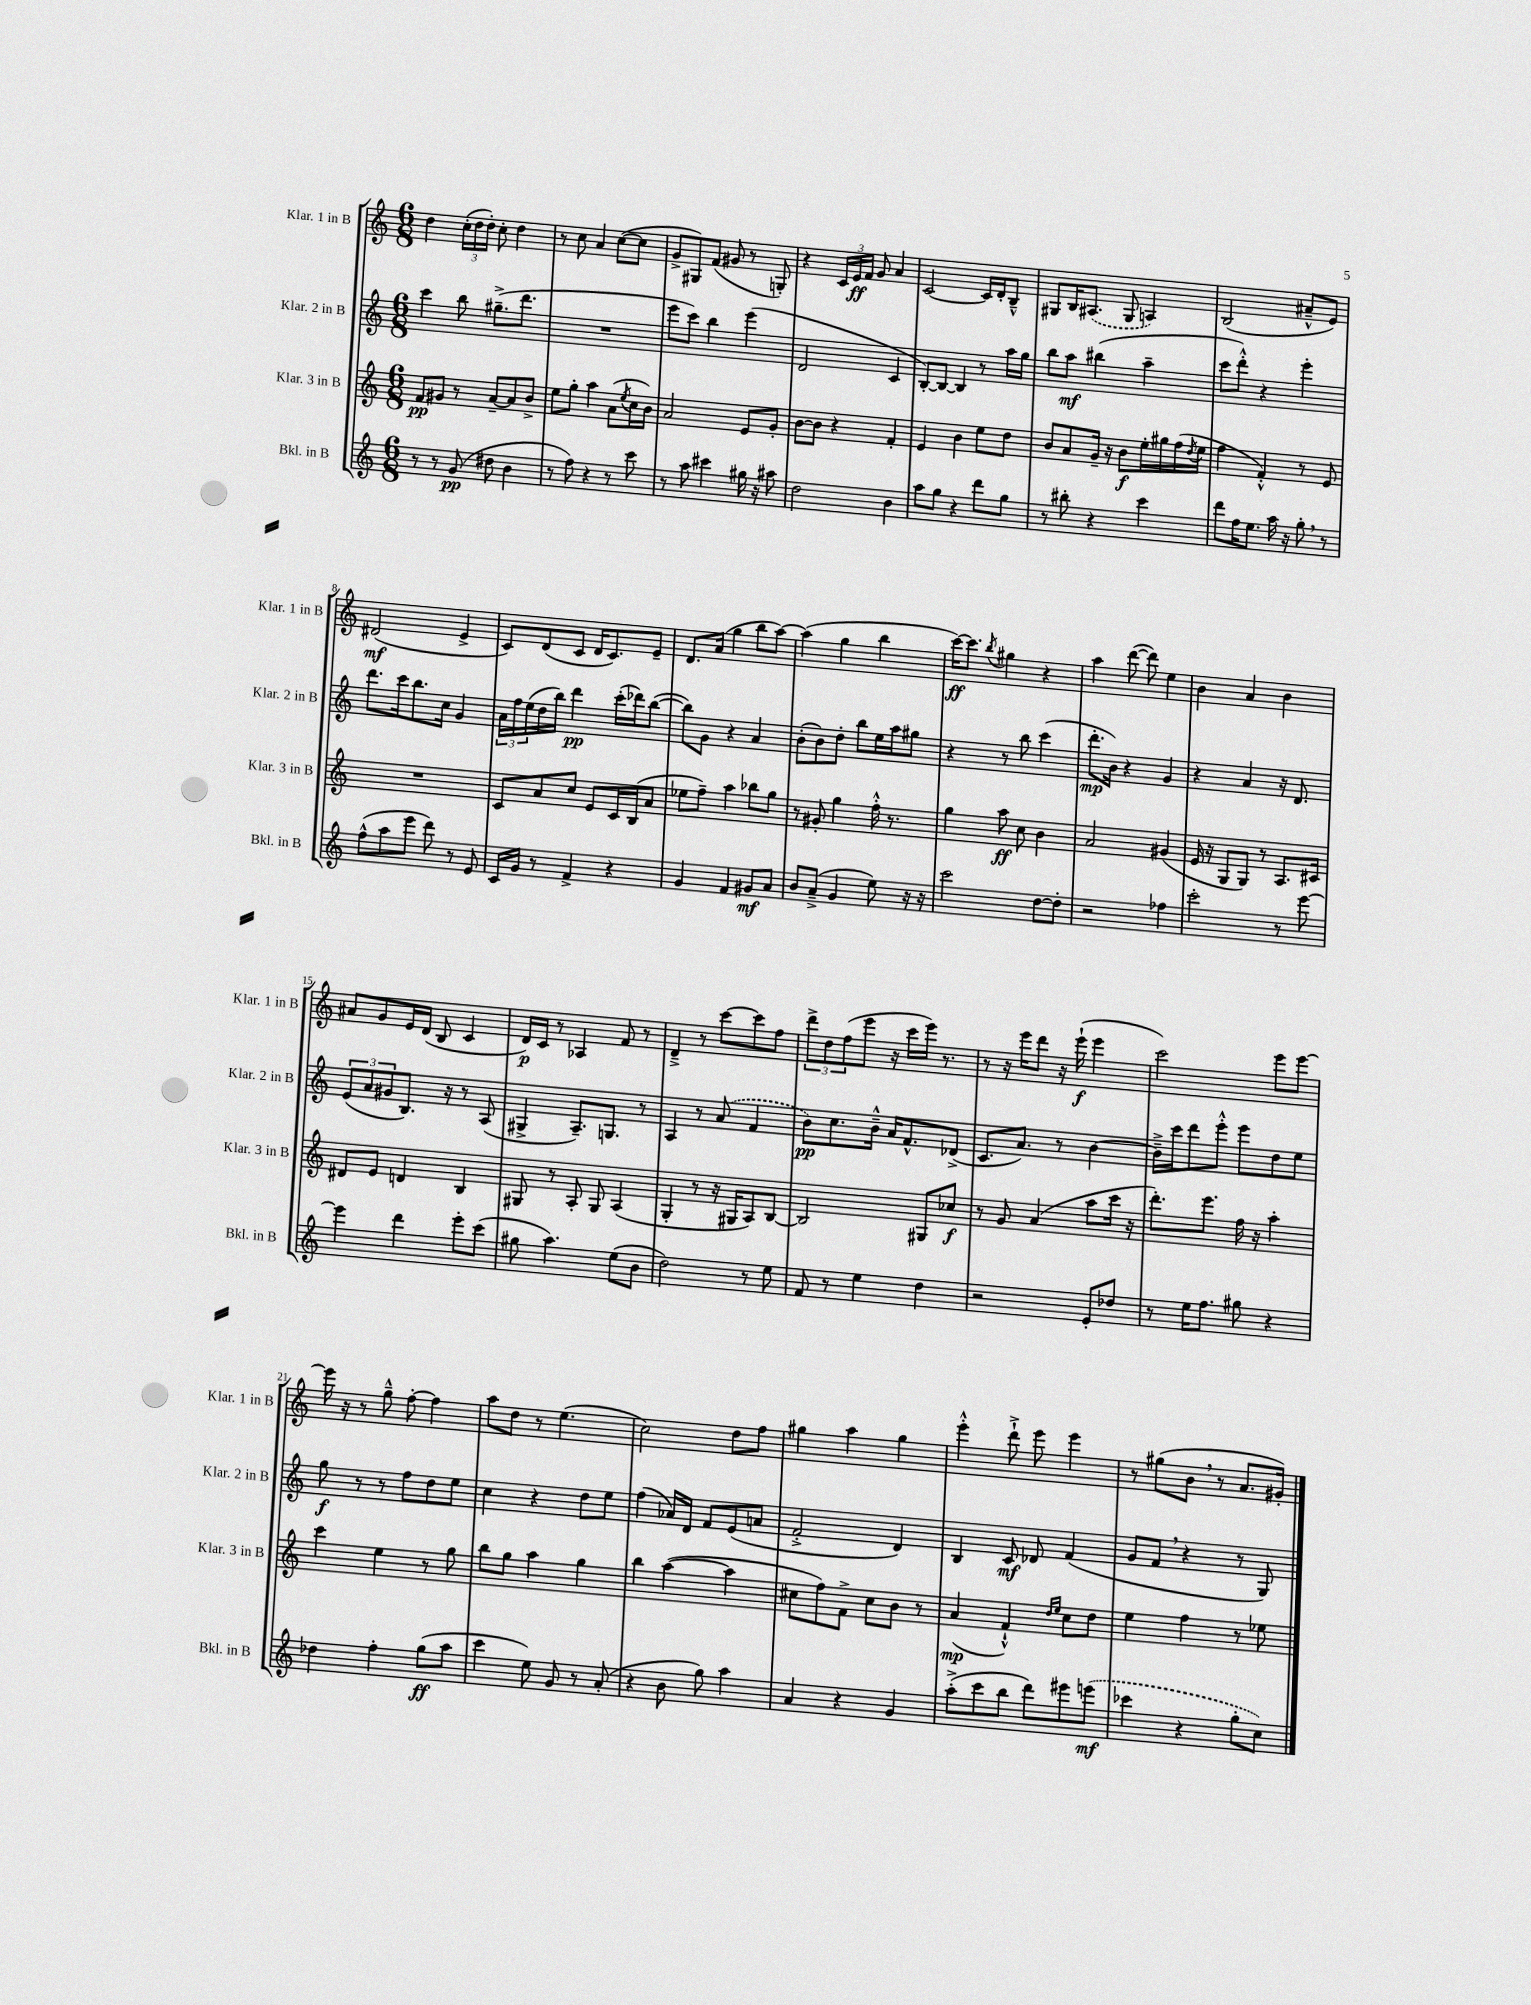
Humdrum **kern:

**kern	**dynam	**kern	**dynam	**kern	**dynam	**kern	**dynam
*part4	*part4	*part3	*part3	*part2	*part2	*part1	*part1
*staff4	*staff4	*staff3	*staff3	*staff2	*staff2	*staff1	*staff1
*I"Bkl. in B	*	*I"Klar. 3 in B	*	*I"Klar. 2 in B	*	*I"Klar. 1 in B	*
*I'Bkl. in B	*	*I'Klar. 3 in B	*	*I'Klar. 2 in B	*	*I'Klar. 1 in B	*
*clefG2	*	*clefG2	*	*clefG2	*	*clefG2	*
*k[]	*	*k[]	*	*k[]	*	*k[]	*
*M6/8	*	*M6/8	*	*M6/8	*	*M6/8	*
=1	=1	=1	=1	=1	=1	=1	=1
8r	.	8f/L	pp	4ccc\	.	4dd\	.
8r	.	8g#X/J	.	.	.	.	.
(8g/	pp	8r	.	8bb\	.	(24cc'\LL	.
.	.	.	.	.	.	24dd\	.
.	.	.	.	.	.	24dd'\JJ)	.
8dd#X\	.	[8a~/L	.	(8.gg#X~^\L	.	8cc'\	.
4b\	.	8a/]	.	.	.	4dd\	.
.	.	.	.	8.ddd\J	.	.	.
.	.	8b^/J	.	.	.	.	.
=2	=2	=2	=2	=2	=2	=2	=2
8r	.	8ee\L	.	2.r	.	8r	.
8ff\)	.	8gg'\J	.	.	.	8cc\	.
4r	.	4aa\	.	.	.	4a/	.
8r	.	(8a\L	.	.	.	([8cc\L	.
.	.	8qee/	.	.	.	.	.
8ccc\	.	16cc\L	.	.	.	8cc\J]	.
.	.	16b\JJ)	.	.	.	.	.
=3	=3	=3	=3	=3	=3	=3	=3
8r	.	2a/	.	8eee\L	.	8g^/L	.
8aa\	.	.	.	8ccc\J)	.	8G#X/)	.
4ccc#X\	.	.	.	4bb\	.	(8f/J	.
.	.	.	.	.	.	8g#X/	.
16gg#X\	.	8e/L	.	(4eee\	.	8r	.
16r	.	.	.	.	.	.	.
8aa#X\	.	8g'/J	.	.	.	8Gn'/)	.
=4	=4	=4	=4	=4	=4	=4	=4
2dd\	.	[8b\L	.	2d/	.	4r	.
.	.	8b\J]	.	.	.	.	.
.	.	4r	.	.	.	24c/LL	.
.	.	.	.	.	.	24e/	ff
.	.	.	.	.	.	24f/JJ	.
.	.	.	.	.	.	8g/	.
4b\	.	4f'/	.	4c/	.	4a/	.
=5	=5	=5	=5	=5	=5	=5	=5
8aa\L	.	4e/	.	[8B'/L)	.	[2c/	.
8gg\J	.	.	.	8B/J_	.	.	.
4r	.	4b\	.	4B/]	.	.	.
8ddd\L	.	8ee\L	.	8r	.	16c/LL]	.
.	.	.	.	.	.	16d'/J	.
8gg\J	.	8dd\J	.	16aa\LL	.	8B~^^/J	.
.	.	.	.	16gg\JJ	.	.	.
=6	=6	=6	=6	=6	=6	=6	=6
8r	.	8b/L	.	8bb\L	.	8G#X/L	.
8bb#X'\	.	8a/	.	8aa\J	mf	16B/K	.
.	.	.	.	.	.	(8.A#X/J	.
4r	.	16g~/Jk	.	(4bb#X\	.	.	.
.	.	16r	.	.	.	.	.
.	.	8b\L	f	.	.	8G#/	.
4ccc\	.	16ee'\L	.	4aa~\	.	4An/)	.
.	.	16gg#X\	.	.	.	.	.
.	.	(16ff\	.	.	.	.	.
.	.	8qdd/	.	.	.	.	.
.	.	16ee\JJ	.	.	.	.	.
=7	=7	=7	=7	=7	=7	=7	=7
8ddd\L	.	4ff\	.	8ccc\L	.	(2B/	.
16ff\K	.	.	.	8ddd'^^\J)	.	.	.
8.ee\J	.	.	.	.	.	.	.
.	.	4f'^^/)	.	4r	.	.	.
16aa\	.	.	.	.	.	.	.
16r	.	.	.	.	.	.	.
8gg',\	.	8r	.	4eee'\	.	8a#X~^^/L	.
8r	.	8e/	.	.	.	8e/J)	.
!!LO:LB:g=z
=8	=8	=8	=8	=8	=8	=8	=8
(8ff^^\L	.	2.r	.	8.ddd\L	.	(2d#X/	mf
8aa\	.	.	.	.	.	.	.
.	.	.	.	16ccc\k	.	.	.
8eee\J	.	.	.	8.bb\	.	.	.
8ddd\)	.	.	.	.	.	.	.
.	.	.	.	16cc\Jk	.	.	.
8r	.	.	.	4g/	.	4e^/	.
8e/	.	.	.	.	.	.	.
=9	=9	=9	=9	=9	=9	=9	=9
16c/LL	.	8c/L	.	24a\LL	.	8c/L)	.
.	.	.	.	24ff\	.	.	.
16g/JJ	.	.	.	.	.	.	.
.	.	.	.	(24ee\	.	.	.
8r	.	8a/	.	16dd\	.	(8d/	.
.	.	.	.	16bb\JJ)	.	.	.
4f^/	.	8cc/J	.	4ddd\	pp	8c/J	.
.	.	8e/L	.	.	.	16d/KL	.
.	.	.	.	.	.	8.c/)	.
4r	.	16c/L	.	(16ccc'\LL	.	.	.
.	.	(16B/J	.	16ddd-X\J)	.	.	.
.	.	8a/J	.	([8bb\J	.	8e~/J	.
=10	=10	=10	=10	=10	=10	=10	=10
4g/	.	8ee-X\L	.	8bb\L])	.	8.d/L	.
.	.	8ff~\J)	.	8g\J	.	.	.
.	.	.	.	.	.	(16a/Jk	.
4f/	.	4aa\	.	4r	.	4gg\	.
8g#X/L	mf	8bb-X\L	.	4a/	.	8bb\L	.
8a/J	.	8gg\J	.	.	.	[8aa\J)	.
=11	=11	=11	=11	=11	=11	=11	=11
8b/L	.	8r	.	(8b'\L	.	(4aa\]	.
(8a~^/J	.	8g#X'/	.	8b\)	.	.	.
4g/	.	4gg\	.	8dd'\J	.	4gg\	.
.	.	.	.	8bb\L	.	.	.
8ee\)	.	16ff'^^\	.	16ee\L	.	4bb\	.
.	.	8.r	.	16aa\J	.	.	.
16r	.	.	.	8gg#X\J	.	.	.
16r	.	.	.	.	.	.	.
=12	=12	=12	=12	=12	=12	=12	=12
2ccc\	.	4gg\	.	4r	.	[16ccc\KL)	ff
.	.	.	.	.	.	8.ccc\J]	.
.	.	.	.	.	.	8qbb/	.
.	.	8aa\	ff	8r	.	4gg#X\	.
.	.	8cc\	.	8bb\	.	.	.
[8dd\L	.	4b\	.	(4ccc\	.	4r	.
8dd'\J]	.	.	.	.	.	.	.
=13	=13	=13	=13	=13	=13	=13	=13
2r	.	2a/	.	8.ddd'\L	mp	4aa\	.
.	.	.	.	16b\Jk)	.	.	.
.	.	.	.	4r	.	([8ddd\	.
.	.	.	.	.	.	8ddd\])	.
4ff-X\	.	(4g#X/	.	4g/	.	4ee\	.
=14	=14	=14	=14	=14	=14	=14	=14
2ccc'\	.	16e/	.	4r	.	4b\	.
.	.	16r	.	.	.	.	.
.	.	8G/L	.	.	.	.	.
.	.	8G/J)	.	4a/	.	4a/	.
.	.	8r	.	.	.	.	.
8r	.	8.A/L	.	16r	.	4b\	.
.	.	.	.	8.d/	.	.	.
[8eee\	.	.	.	.	.	.	.
.	.	16c#X/Jk	.	.	.	.	.
!!LO:LB:g=z
=15	=15	=15	=15	=15	=15	=15	=15
4eee\]	.	8d#X/L	.	(12e/L	.	8a#X/L	.
.	.	.	.	12a/	.	.	.
.	.	8e/J	.	.	.	8g/	.
.	.	.	.	12g#X/	.	.	.
4ddd\	.	4dn/	.	8.B/J)	.	16e/L	.
.	.	.	.	.	.	(16d/JJ	.
.	.	.	.	.	.	8B/	.
.	.	.	.	16r	.	.	.
8eee'\L	.	4B/	.	8r	.	4c/	.
(8ccc\J	.	.	.	(8A/	.	.	.
=16	=16	=16	=16	=16	=16	=16	=16
8gg#X\	.	8G#X/	.	4G#X^/	.	16d/LL)	p
.	.	.	.	.	.	16c/JJ	.
4.aa\)	.	8r	.	.	.	8r	.
.	.	8A'/	.	8.A~/L)	.	4A-X/	.
.	.	8G#/	.	.	.	.	.
.	.	.	.	8.Gn/J	.	.	.
(8ee\L	.	(4A/	.	.	.	8f/	.
8b\J	.	.	.	8r	.	8r	.
=17	=17	=17	=17	=17	=17	=17	=17
2dd\)	.	4G'/	.	4A/	.	4d~^/	.
.	.	8r	.	8r	.	8r	.
.	.	16r	.	(8a/	.	[8ccc\L	.
.	.	16G#X/KL	.	.	.	.	.
8r	.	8A/)	.	4f/	.	8ccc\]	.
8ee\	.	[8B/J	.	.	.	8ff\J	.
=18	=18	=18	=18	=18	=18	=18	=18
8f/	.	2B/]	.	8b\L)	pp	12ddd^\L	.
.	.	.	.	.	.	12dd\	.
8r	.	.	.	8.cc\	.	.	.
.	.	.	.	.	.	(12ff\	.
4ee\	.	.	.	.	.	8eee\J	.
.	.	.	.	16b~^^\Jk	.	.	.
.	.	.	.	16a/KL	.	16r	.
.	.	.	.	8.f^^/	.	16ccc\LL	.
4dd\	.	8G#X/L	.	.	.	16eee\JJ)	.
.	.	.	.	.	.	8.r	.
.	.	8cc-X/J	f	(8d-X^/J	.	.	.
=19	=19	=19	=19	=19	=19	=19	=19
2r	.	8r	.	8.c/L	.	8r	.
.	.	8g/	.	.	.	16r	.
.	.	.	.	8.a/J)	.	16eee\KL	.
.	.	(4a/	.	.	.	8ddd\J	.
.	.	.	.	8r	.	16r	.
.	.	.	.	.	.	(16eee`\	f
8e'/L	.	8aa\L	.	[4b\	.	4eee\	.
8dd-X/J	.	16ccc\Jk	.	.	.	.	.
.	.	16r	.	.	.	.	.
=20	=20	=20	=20	=20	=20	=20	=20
8r	.	8.ddd'\L)	.	16b~^\LL]	.	2ccc\)	.
.	.	.	.	16ccc\J	.	.	.
16ee\KL	.	.	.	8ddd\	.	.	.
8.ff\J	.	8.eee\J	.	.	.	.	.
.	.	.	.	8eee'^^\J	.	.	.
8gg#X\	.	16ff\	.	8eee\L	.	.	.
.	.	16r	.	.	.	.	.
4r	.	4aa'\	.	8dd\	.	8eee\L	.
.	.	.	.	8ee\J	.	[8eee\J	.
!!LO:LB:g=z
=21	=21	=21	=21	=21	=21	=21	=21
4dd-X\	.	4ccc\	.	8gg\	f	16eee\]	.
.	.	.	.	.	.	16r	.
.	.	.	.	8r	.	8r	.
4ff'\	.	4ee\	.	8r	.	8gg~^^\	.
.	.	.	.	8ff\L	.	[8ff'\	.
(8gg\L	ff	8r	.	8dd\	.	4ff\]	.
8aa\J	.	8gg\	.	8ee\J	.	.	.
=22	=22	=22	=22	=22	=22	=22	=22
4ccc\	.	8bb\L	.	4cc\	.	8aa\L	.
.	.	8gg\J	.	.	.	8dd\J	.
8ee\)	.	4aa\	.	4r	.	8r	.
8g/	.	.	.	.	.	(4.ee\	.
8r	.	4gg\	.	8dd\L	.	.	.
(8a'/	.	.	.	8ee\J	.	.	.
=23	=23	=23	=23	=23	=23	=23	=23
4r	.	4bb\	.	(4ff\	.	2cc\)	.
8b\	.	([4aa\	.	16a-X/LL)	.	.	.
.	.	.	.	16d/JJ	.	.	.
8gg\)	.	.	.	8f/L	.	.	.
4aa\	.	4aa\]	.	(8e/	.	8dd\L	.
.	.	.	.	8an/J	.	8ff\J	.
=24	=24	=24	=24	=24	=24	=24	=24
4a/	.	8cc#X\L	.	2f'^/	.	4gg#X\	.
.	.	8ff\)	.	.	.	.	.
4r	.	8f^\J	.	.	.	4aa\	.
.	.	8cc#\L	.	.	.	.	.
4g/	.	8b\J	.	4d/)	.	4gg#\	.
.	.	8r	.	.	.	.	.
=25	=25	=25	=25	=25	=25	=25	=25
(8aa'^\L	.	(4a/	mp	4B/	.	4eee'^^\	.
8ccc\	.	.	.	.	.	.	.
8bb\J	.	4f`^^/)	.	8c/	mf	8ddd`^\	.
8ddd\L)	.	.	.	8d-X/	.	8eee\	.
.	.	16qqdd/LL	.	.	.	.	.
.	.	16qqee/JJ	.	.	.	.	.
8eee#X\	.	8cc\L	.	(4f/	.	4eee\	.
(8eeen\J	mf	8dd\J	.	.	.	.	.
=26	=26	=26	=26	=26	=26	=26	=26
4ccc-X\	.	4ee\	.	8g/L	.	8r	.
.	.	.	.	8f,/J	.	(8gg#X\L	.
4r	.	4ff\	.	4r	.	8b,\J	.
.	.	.	.	.	.	8r	.
8gg'\L	.	8r	.	8r	.	8.a/L	.
8cc\J)	.	8ee-X\	.	8G/)	.	.	.
.	.	.	.	.	.	16g#X'/Jk)	.
==	==	==	==	==	==	==	==
*-	*-	*-	*-	*-	*-	*-	*-
